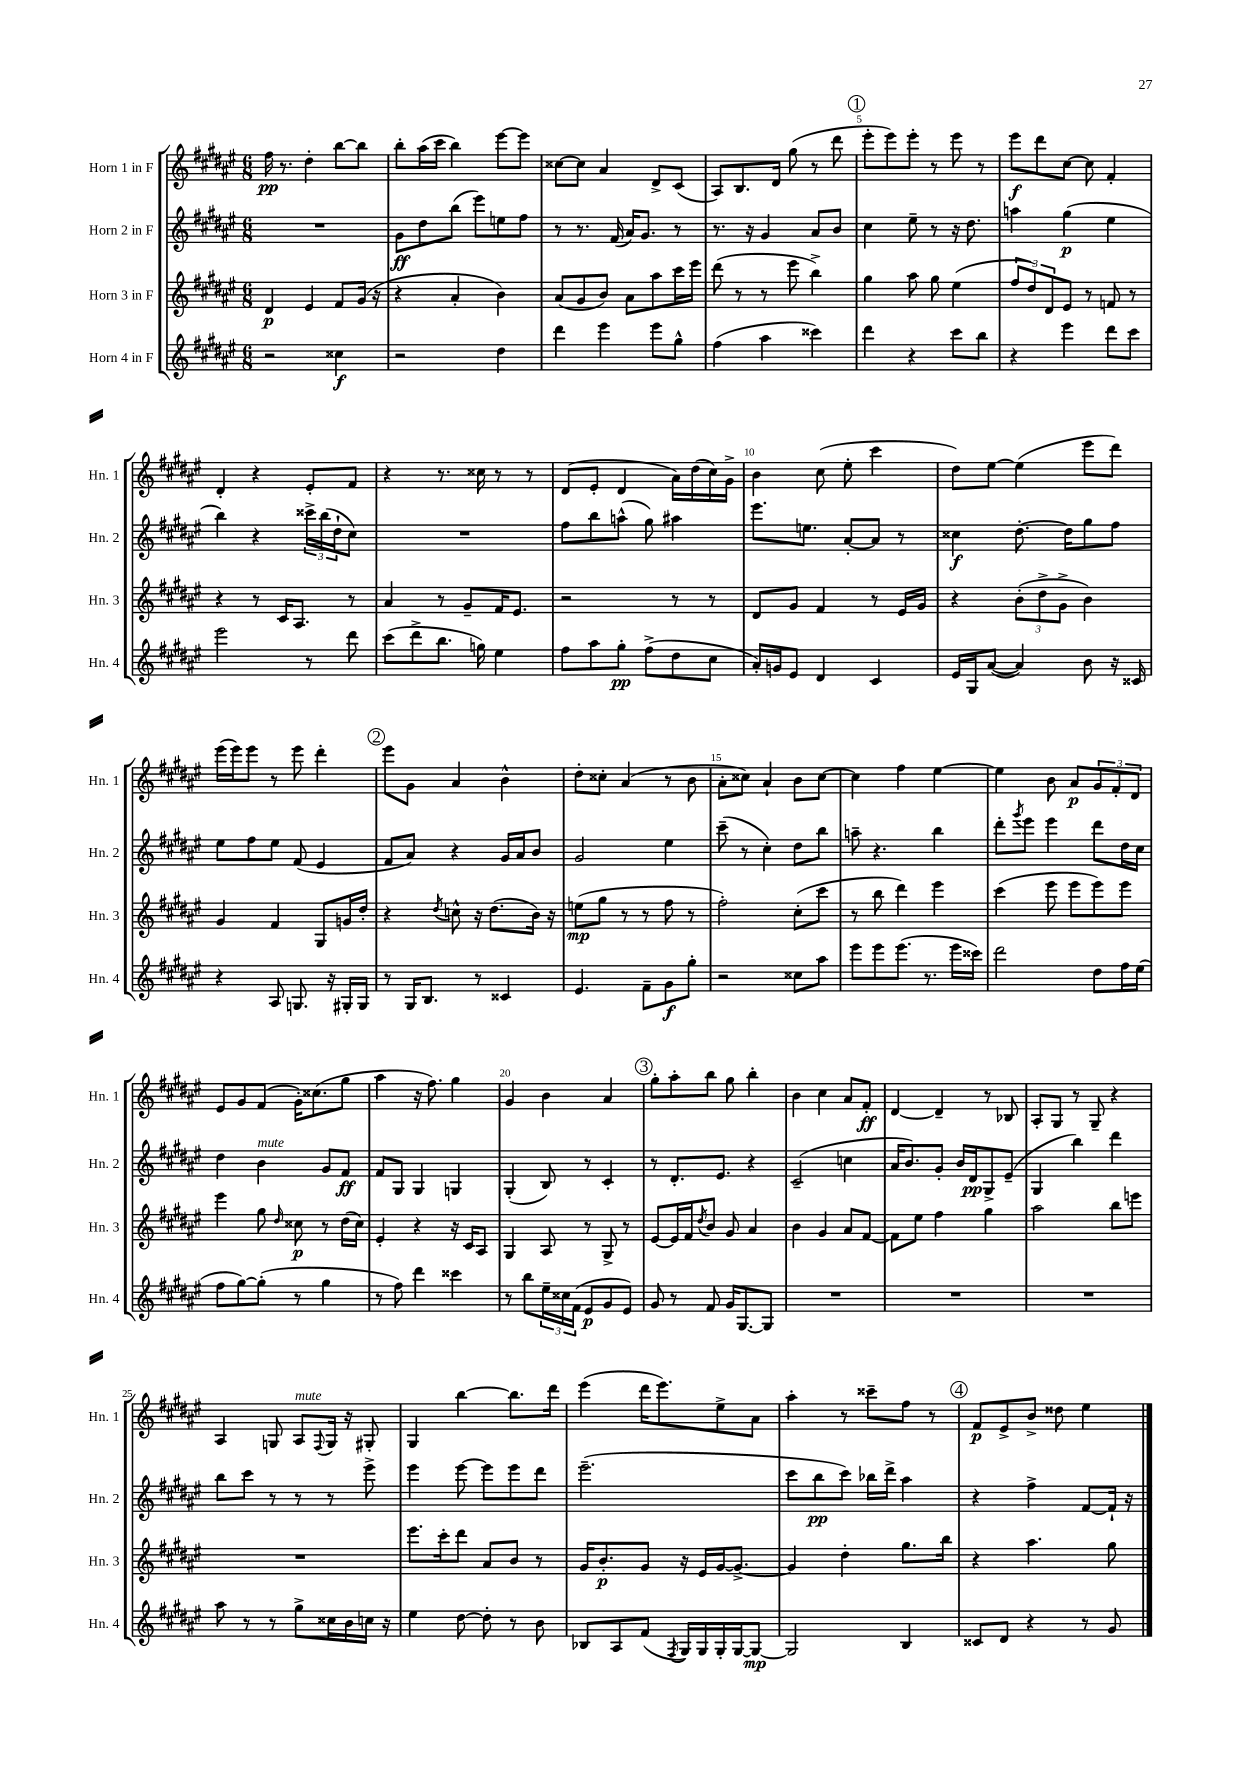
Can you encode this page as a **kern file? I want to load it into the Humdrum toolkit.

**kern	**dynam	**kern	**dynam	**kern	**dynam	**kern	**dynam
*part4	*part4	*part3	*part3	*part2	*part2	*part1	*part1
*staff4	*staff4	*staff3	*staff3	*staff2	*staff2	*staff1	*staff1
*I"Horn 4 in F	*	*I"Horn 3 in F	*	*I"Horn 2 in F	*	*I"Horn 1 in F	*
*I'Hn. 4	*	*I'Hn. 3	*	*I'Hn. 2	*	*I'Hn. 1	*
*clefG2	*	*clefG2	*	*clefG2	*	*clefG2	*
*k[f#c#g#d#a#e#]	*	*k[f#c#g#d#a#e#]	*	*k[f#c#g#d#a#e#]	*	*k[f#c#g#d#a#e#]	*
*M6/8	*	*M6/8	*	*M6/8	*	*M6/8	*
=1	=1	=1	=1	=1	=1	=1	=1
2r	.	4d#/	p	2.r	.	16ff#\	pp
.	.	.	.	.	.	8.r	.
.	.	4e#/	.	.	.	4dd#'\	.
4cc##X\	f	8f#/L	.	.	.	[8bb\L	.
.	.	(16g#/Jk	.	.	.	8bb\J]	.
.	.	16r	.	.	.	.	.
=2	=2	=2	=2	=2	=2	=2	=2
2r	.	4r	.	8g#\L	ff	8bb'\L	.
.	.	.	.	8dd#\	.	(16aa#\L	.
.	.	.	.	.	.	16ccc#\JJ	.
.	.	4a#'/	.	(8bb\J	.	4bb\)	.
.	.	.	.	8eee#\L)	.	.	.
4dd#\	.	4b\)	.	8een\	.	[8eee#\L	.
.	.	.	.	8ff#\J	.	8eee#\J]	.
=3	=3	=3	=3	=3	=3	=3	=3
4ddd#\	.	(8a#/L	.	8r	.	[8cc##X\L	.
.	.	8g#/	.	8.r	.	8cc##\J]	.
4eee#\	.	8b/J)	.	.	.	4a#/	.
.	.	.	.	(16f#/	.	.	.
.	.	8a#\L	.	16a#/KL)	.	.	.
.	.	.	.	8.g#/J	.	.	.
8eee#\L	.	8aa#\	.	.	.	8d#^/L	.
8gg#^^\J	.	16ccc#\L	.	8r	.	(8c#/J	.
.	.	16eee#\JJ	.	.	.	.	.
=4	=4	=4	=4	=4	=4	=4	=4
(4ff#\	.	(8ddd#\	.	8.r	.	8A#/L)	.
.	.	8r	.	.	.	8.B/	.
.	.	.	.	16r	.	.	.
4aa#\	.	8r	.	4g#/	.	.	.
.	.	.	.	.	.	16d#/Jk	.
.	.	8eee#\	.	.	.	(8gg#\	.
4ccc##X\)	.	4bb^\)	.	8a#/L	.	8r	.
.	.	.	.	8b/J	.	8ddd#\	.
!!LO:REH:place=s1:t=1
=5	=5	=5	=5	=5	=5	=5	=5
4ddd#\	.	4gg#\	.	4cc#\	.	8eee#'\L	.
.	.	.	.	.	.	8eee#\)	.
4r	.	8aa#\	.	8ee#~\	.	8eee#'\J	.
.	.	8gg#\	.	8r	.	8r	.
8ccc#\L	.	(4ee#\	.	16r	.	8eee#\	.
.	.	.	.	8.dd#\	.	.	.
8bb\J	.	.	.	.	.	8r	.
=6	=6	=6	=6	=6	=6	=6	=6
4r	.	12ff#/L	.	4aan\	.	8eee#\L	f
.	.	12dd#/)	.	.	.	.	.
.	.	.	.	.	.	8ddd#\	.
.	.	12d#/	.	.	.	.	.
4eee#\	.	8e#/J	.	(4gg#\	p	[8cc#\J	.
.	.	8r	.	.	.	8cc#\]	.
8ddd#\L	.	8fn/	.	4ee#\	.	4f#'/	.
8ccc#\J	.	8r	.	.	.	.	.
!!LO:LB:g=z
=7	=7	=7	=7	=7	=7	=7	=7
2eee#\	.	4r	.	4bb\)	.	4d#'/	.
.	.	8r	.	4r	.	4r	.
.	.	16c#/KL	.	.	.	.	.
.	.	8.A#/J	.	.	.	.	.
8r	.	.	.	24ccc##X^\LL	.	8e#'/L	.
.	.	.	.	(24bb\	.	.	.
.	.	.	.	24dd#`\J	.	.	.
8ddd#\	.	8r	.	8cc#\J)	.	8f#/J	.
=8	=8	=8	=8	=8	=8	=8	=8
(8ccc#\L	.	4a#/	.	2.r	.	4r	.
8ddd#^\	.	.	.	.	.	.	.
8.bb\J	.	8r	.	.	.	8.r	.
.	.	8g#~/L	.	.	.	.	.
16ggn\)	.	.	.	.	.	16cc##X\	.
4ee#\	.	16f#/K	.	.	.	8r	.
.	.	8.e#/J	.	.	.	.	.
.	.	.	.	.	.	8r	.
=9	=9	=9	=9	=9	=9	=9	=9
8ff#\L	.	2r	.	8ff#\L	.	(8d#/L	.
8aa#\	.	.	.	8bb\	.	8e#'/J	.
8gg#'\J	pp	.	.	(8aan^^\J	.	4d#/	.
(8ff#^\L	.	.	.	8gg#\)	.	.	.
8dd#\	.	8r	.	4aa#X\	.	16a#\LL)	.
.	.	.	.	.	.	(16dd#\	.
8cc#\J	.	8r	.	.	.	16cc#\)	.
.	.	.	.	.	.	16g#^\JJ	.
=10	=10	=10	=10	=10	=10	=10	=10
16a#'/LL)	.	8d#/L	.	8.eee#\L	.	4b\	.
16gn/J	.	.	.	.	.	.	.
8e#/J	.	8g#/J	.	.	.	.	.
.	.	.	.	8.een\J	.	.	.
4d#/	.	4f#/	.	.	.	(8cc#\	.
.	.	.	.	[8a#'/L	.	8ee#'\	.
4c#/	.	8r	.	8a#/J]	.	4ccc#\	.
.	.	16e#/LL	.	8r	.	.	.
.	.	16g#/JJ	.	.	.	.	.
=11	=11	=11	=11	=11	=11	=11	=11
16e#/LL	.	4r	.	4cc##X\	f	8dd#\L)	.
16G#/J	.	.	.	.	.	.	.
([8a#/J	.	.	.	.	.	[8ee#\J	.
4a#/])	.	(12b'\L	.	[8.dd#'\	.	(4ee#\]	.
.	.	12dd#^\	.	.	.	.	.
.	.	12g#^\J	.	.	.	.	.
.	.	.	.	16dd#\KL]	.	.	.
8b\	.	4b\)	.	8gg#\	.	8eee#\L	.
16r	.	.	.	8ff#\J	.	8ddd#\J)	.
16c##X/	.	.	.	.	.	.	.
!!LO:LB:g=z
=12	=12	=12	=12	=12	=12	=12	=12
4r	.	4g#/	.	8ee#\L	.	(16eee#\LL	.
.	.	.	.	.	.	16eee#\J)	.
.	.	.	.	8ff#\	.	8eee#\J	.
8A#/	.	4f#/	.	8ee#\J	.	8r	.
8.Gn/	.	.	.	(8f#/	.	8eee#\	.
.	.	8G#/L	.	4e#/	.	4ddd#'\	.
16r	.	.	.	.	.	.	.
16G#X'/LL	.	16gn/L	.	.	.	.	.
16G#/JJ	.	16dd#'/JJ	.	.	.	.	.
!!LO:REH:place=s1:t=2
=13	=13	=13	=13	=13	=13	=13	=13
8r	.	4r	.	8f#/L	.	8eee#\L	.
16G#/KL	.	.	.	8a#/J)	.	8g#\J	.
8.B/J	.	.	.	.	.	.	.
.	.	8qdd#/	.	.	.	.	.
.	.	8ccn^^\	.	4r	.	4a#/	.
8r	.	16r	.	.	.	.	.
.	.	(8.dd#\L	.	.	.	.	.
4c##X/	.	.	.	16g#/LL	.	4b^^\	.
.	.	.	.	16a#/J	.	.	.
.	.	16b\Jk)	.	8b/J	.	.	.
.	.	16r	.	.	.	.	.
=14	=14	=14	=14	=14	=14	=14	=14
4.e#/	.	(8een\L	mp	2g#/	.	8dd#'\L	.
.	.	8gg#\J	.	.	.	8cc##X'\J	.
.	.	8r	.	.	.	(4a#/	.
8f#~\L	.	8r	.	.	.	.	.
8g#\	f	8ff#\	.	4ee#\	.	8r	.
8gg#'\J	.	8r	.	.	.	8b\	.
=15	=15	=15	=15	=15	=15	=15	=15
2r	.	2ff#'\)	.	(8ccc#~\	.	8a#'\L	.
.	.	.	.	8r	.	8cc##X\J)	.
.	.	.	.	4cc#'\)	.	4a#`/	.
8cc##X\L	.	(8cc#'\L	.	8dd#\L	.	8b\L	.
8aa#\J	.	8ccc#\J	.	8bb\J	.	[8cc##\J	.
=16	=16	=16	=16	=16	=16	=16	=16
8eee#\L	.	8r	.	8aan~\	.	4cc##\]	.
8eee#\	.	8bb\	.	4.r	.	.	.
(8.eee#\J	.	4ddd#\)	.	.	.	4ff#\	.
8.r	.	.	.	.	.	.	.
.	.	4eee#\	.	4bb\	.	[4ee#\	.
16eee#\LL	.	.	.	.	.	.	.
16ccc##X\JJ)	.	.	.	.	.	.	.
=17	=17	=17	=17	=17	=17	=17	=17
2ddd#\	.	(4ccc#\	.	8ddd#'\L	.	4ee#\]	.
.	.	.	.	8qggg#/	.	.	.
.	.	.	.	8eee#\J	.	.	.
.	.	8eee#\	.	4eee#\	.	8b\	.
.	.	8eee#\L	.	.	.	8a#/L	p
8dd#\L	.	8eee#\)	.	8ddd#\L	.	12g#/	.
.	.	.	.	.	.	12f#'/	.
16ff#\L	.	8eee#\J	.	16dd#\L	.	.	.
.	.	.	.	.	.	12d#/J	.
(16ee#\JJ	.	.	.	16cc#\JJ	.	.	.
!!LO:LB:g=z
=18	=18	=18	=18	=18	=18	=18	=18
8ff#\L	.	4eee#\	.	4dd#\	.	8e#/L	.
[8gg#\)	.	.	.	.	.	8g#/	.
!	!	!	!	!LO:TX:a:i:t=mute	!	!	!
(8gg#'\J]	.	8gg#\	.	4b\	.	(8f#/J	.
.	.	16qqdd#/	.	.	.	.	.
8r	.	8cc##X\	p	.	.	16g#'\KL)	.
.	.	.	.	.	.	(8.cc##X\	.
4gg#\	.	8r	.	8g#/L	.	.	.
.	.	(16dd#\LL	.	8f#/J	ff	8gg#\J	.
.	.	16cc##\JJ)	.	.	.	.	.
=19	=19	=19	=19	=19	=19	=19	=19
8r	.	4e#'/	.	8f#/L	.	4aa#\	.
8ff#\)	.	.	.	8G#/J	.	.	.
4ddd#\	.	4r	.	4G#/	.	16r	.
.	.	.	.	.	.	8.ff#\)	.
4ccc##X\	.	16r	.	4Gn/	.	4gg#\	.
.	.	16c#/KL	.	.	.	.	.
.	.	8A#/J	.	.	.	.	.
=20	=20	=20	=20	=20	=20	=20	=20
8r	.	4G#/	.	(4G#'/	.	4g#/	.
8bb\L	.	.	.	.	.	.	.
24ee#~\L	.	8A#/	.	8B/)	.	4b\	.
24cc##X\	.	.	.	.	.	.	.
(24f#\JJ	.	.	.	.	.	.	.
8e#/L	p	8r	.	8r	.	.	.
8g#/	.	8G#^/	.	4c#'/	.	4a#/	.
8e#/J)	.	8r	.	.	.	.	.
!!LO:REH:place=s1:t=3
=21	=21	=21	=21	=21	=21	=21	=21
8g#/	.	[8e#/L	.	8r	.	8gg#'\L	.
8r	.	16e#/L]	.	8.d#'/L	.	8aa#'\	.
.	.	16f#/J	.	.	.	.	.
.	.	8qdd#/	.	.	.	.	.
8f#/	.	8b/J	.	.	.	8bb\J	.
.	.	.	.	8.e#/J	.	.	.
16g#/KL	.	8g#/	.	.	.	8gg#\	.
[8.G#/	.	.	.	.	.	.	.
.	.	4a#/	.	4r	.	4bb'\	.
8G#/J]	.	.	.	.	.	.	.
=22	=22	=22	=22	=22	=22	=22	=22
2.r	.	4b\	.	(2c#~/	.	4b\	.
.	.	4g#/	.	.	.	4cc#\	.
.	.	8a#/L	.	4ccn\	.	8a#/L	.
.	.	[8f#/J	.	.	.	8f#'/J	ff
=23	=23	=23	=23	=23	=23	=23	=23
2.r	.	8f#\L]	.	16a#/KL	.	[4d#/	.
.	.	.	.	8.b/)	.	.	.
.	.	8ee#\J	.	.	.	.	.
.	.	4ff#\	.	8g#'/J	.	4d#~/]	.
.	.	.	.	16b/LL	.	.	.
.	.	.	.	16d#/J	pp	.	.
.	.	4gg#\	.	8G#^/	.	8r	.
.	.	.	.	(8e#~/J	.	8B-X/	.
=24	=24	=24	=24	=24	=24	=24	=24
2.r	.	2aa#\	.	4G#/	.	8A#'/L	.
.	.	.	.	.	.	8G#/J	.
.	.	.	.	4bb\)	.	8r	.
.	.	.	.	.	.	8G#~/	.
.	.	8bb\L	.	4ddd#\	.	4r	.
.	.	8eeen\J	.	.	.	.	.
!!LO:LB:g=z
=25	=25	=25	=25	=25	=25	=25	=25
8aa#\	.	2.r	.	8bb\L	.	4A#/	.
8r	.	.	.	8ccc#\J	.	.	.
8r	.	.	.	8r	.	8Gn/	.
!	!	!	!	!	!	!LO:TX:a:i:t=mute	!
8gg#^\L	.	.	.	8r	.	8A#/L	.
.	.	.	.	.	.	8qqF#/	.
16cc##X\L	.	.	.	8r	.	16G/Jk	.
16b\	.	.	.	.	.	16r	.
16ccn\JJ	.	.	.	8eee#^\	.	8G#X'/	.
16r	.	.	.	.	.	.	.
=26	=26	=26	=26	=26	=26	=26	=26
4ee#\	.	8.eee#\L	.	4eee#\	.	4G#/	.
.	.	16ccc#'\k	.	.	.	.	.
[8dd#\	.	8ddd#\J	.	[8eee#\	.	[4bb\	.
8dd#'\]	.	8a#/L	.	8eee#\L]	.	.	.
8r	.	8b/J	.	8eee#\	.	8.bb\L]	.
8b\	.	8r	.	8ddd#\J	.	.	.
.	.	.	.	.	.	16ddd#\Jk	.
=27	=27	=27	=27	=27	=27	=27	=27
8B-X/L	.	16g#/KL	.	(2.eee#~\	.	(4eee#\	.
.	.	8.b'/	p	.	.	.	.
8A#/	.	.	.	.	.	.	.
(8f#/J	.	8g#/J	.	.	.	16ddd#\KL	.
.	.	.	.	.	.	8.eee#\)	.
8qF#/	.	.	.	.	.	.	.
16G#/LL)	.	16r	.	.	.	.	.
16G#/	.	16e#/LL	.	.	.	.	.
16G#'/	.	[16g#/J	.	.	.	8ee#^\	.
[16G#/J	.	8.g#^/J_	.	.	.	.	.
8G#/J_	mp	.	.	.	.	8a#\J	.
=28	=28	=28	=28	=28	=28	=28	=28
2G#/]	.	4g#/]	.	8ccc#\L	.	4aa#'\	.
.	.	.	.	8bb\	pp	.	.
.	.	4dd#'\	.	8ccc#\J)	.	8r	.
.	.	.	.	16bb-X\LL	.	8ccc##X~\L	.
.	.	.	.	16ddd#^\JJ	.	.	.
4B/	.	8.gg#\L	.	4aa#\	.	8ff#\J	.
.	.	.	.	.	.	8r	.
.	.	16bb\Jk	.	.	.	.	.
!!LO:REH:place=s1:t=4
=29	=29	=29	=29	=29	=29	=29	=29
8c##X/L	.	4r	.	4r	.	8f#/L	p
8d#/J	.	.	.	.	.	8e#^/	.
4r	.	4.aa#\	.	4ff#^\	.	8b^/J	.
.	.	.	.	.	.	8dd##X\	.
8r	.	.	.	[8f#/L	.	4ee#\	.
8g#/	.	8gg#\	.	16f#`/Jk]	.	.	.
.	.	.	.	16r	.	.	.
==	==	==	==	==	==	==	==
*-	*-	*-	*-	*-	*-	*-	*-
